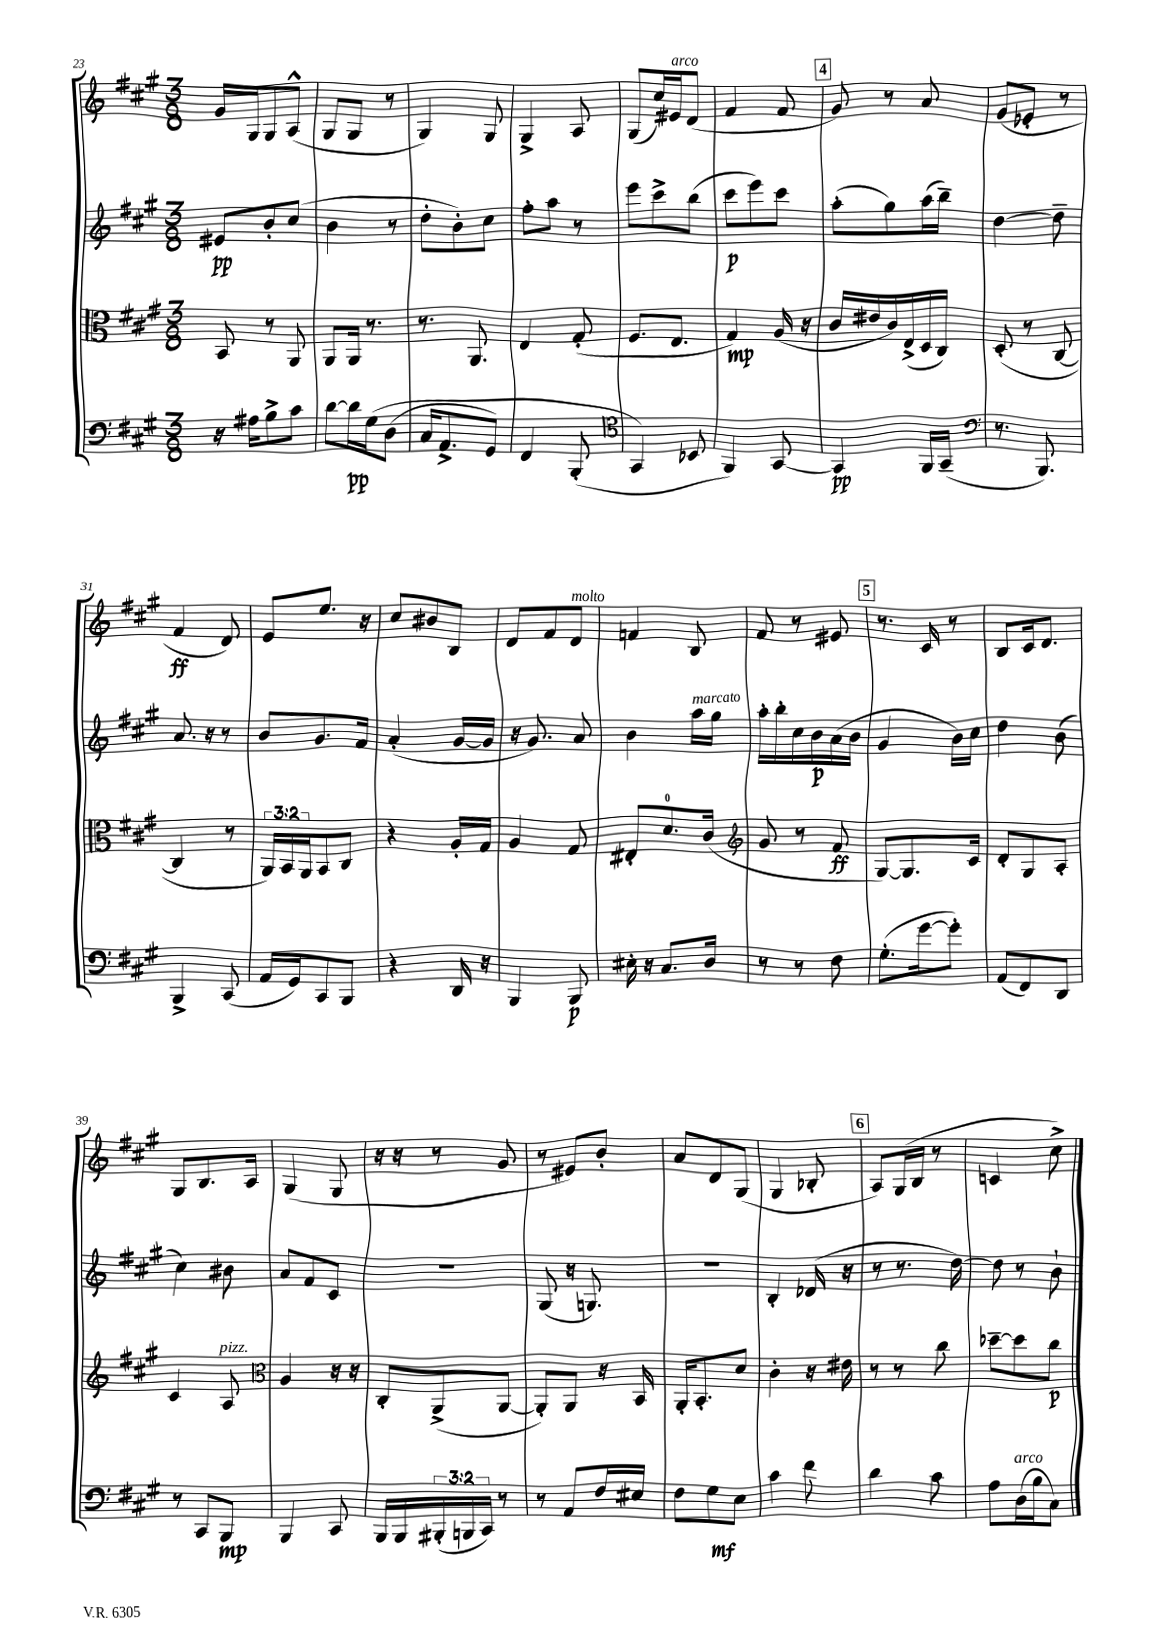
<<
\new StaffGroup <<
\new Staff = "s0" {
    \clef treble \key a \major \numericTimeSignature \time 3/8
    gis'16 gis16 gis8 a8-^( |
    gis8 gis8 r8 |
    gis4) gis8 |
    gis4-> a8 |
    gis8( cis''16) eis'16^\markup { \italic "arco" } d'8( |
    fis'4 fis'8 |
    \mark \markup { \box "4" } gis'8) r8 a'8 |
    gis'8( ees'8-. r8 |
    fis'4\ff d'8) |
    e'8 e''8. r16 |
    cis''8 bis'8 b8 |
    d'8 fis'8 d'8^\markup { \italic "molto" } |
    f'4 b8 |
    fis'8 r8 eis'8 |
    \mark \markup { \box "5" } r8. cis'16 r8 |
    b8 cis'16 d'8. |
    gis8 b8. a16 |
    gis4( gis8 |
    r16 r16 r8 gis'8 |
    r8 eis'8) b'8-. |
    a'8 d'8 gis8( |
    gis4 bes8-. |
    \mark \markup { \box "6" } a8) gis16( b16 r8 |
    c'4 cis''8->) \bar "|." |
}
\new Staff = "s1" {
    \clef treble \key a \major \numericTimeSignature \time 3/8
    eis'8\pp b'8-. cis''8( |
    b'4 r8 |
    d''8-. b'8-.) cis''8 |
    fis''8-. a''8 r8 |
    e'''8 cis'''8-> b''8( |
    cis'''8\p e'''8) cis'''8 |
    \mark \markup { \box "4" } a''8-.( gis''8) a''16( b''16--) |
    d''4~ d''8-- |
    a'8. r16 r8 |
    b'8 gis'8. fis'16 |
    a'4-.( gis'16~ gis'16 |
    r16 gis'8.) a'8 |
    b'4 a''16^\markup { \italic "marcato" } gis''16 |
    a''16-. b''16-. cis''16 b'16\p a'16( b'16 |
    \mark \markup { \box "5" } gis'4 b'16) cis''16 |
    d''4 b'8( |
    cis''4) bis'8 |
    a'8 fis'8 cis'8 |
    R4. |
    gis8( r16 g8.) |
    R4. |
    b4-. des'16( r16 |
    \mark \markup { \box "6" } r8 r8. d''16~) |
    d''8 r8 b'8-! \bar "|." |
}
\new Staff = "s2" {
    \clef alto \key a \major \numericTimeSignature \time 3/8 \override Staff.TupletNumber.text = #tuplet-number::calc-fraction-text
    b,8 r8 a,8 |
    a,8 a,16 r8. |
    r8. a,8. |
    e4 gis8-.( |
    fis8. e8. |
    gis4\mp) a16( r16 |
    \mark \markup { \box "4" } cis'16 eis'16 cis'16) e16->( d16 cis16) |
    d8-.( r8 cis8~ |
    cis4 r8 |
    \tuplet 3/2 { a,16) b,16 a,16 } b,8 cis8 |
    r4 a16-. gis16 |
    a4 gis8 |
    eis8-. d'8.-0 cis'16( |
    \clef treble gis'8 r8 fis'8\ff |
    \mark \markup { \box "5" } gis8~) gis8. cis'16 |
    d'8-. gis8 a8-. |
    cis'4 a8^\markup { \italic "pizz." } |
    \clef alto a4 r16 r16 |
    cis8-. a,8->( a,8~ |
    a,8-.) a,8 r16 b,16 |
    a,16-. b,8.-. d'8 |
    cis'4-. r16 eis'16 |
    \mark \markup { \box "6" } r8 r8 cis''8 |
    des''8~-- des''8 cis''8\p \bar "|." |
}
\new Staff = "s3" {
    \clef bass \key a \major \numericTimeSignature \time 3/8 \override Staff.TupletNumber.text = #tuplet-number::calc-fraction-text
    r16 ais16 b8-> cis'8 |
    d'8~ d'16\pp gis16\( d8( |
    cis16 a,8.-> gis,8) |
    fis,4 b,,8-.( |
    \clef tenor gis,4\) bes,8 |
    fis,4) gis,8~ |
    \mark \markup { \box "4" } gis,4\pp fis,16 gis,16--( |
    \clef bass r8. b,,8.) |
    b,,4-> cis,8( |
    a,16 gis,16) cis,8 b,,8 |
    r4 d,16 r16 |
    b,,4 b,,8\p |
    eis16-. r16 cis8. d16 |
    r8 r8 fis8 |
    \mark \markup { \box "5" } gis8.-.( gis'16~ gis'8-.) |
    a,8( fis,8) d,8 |
    r8 cis,8 b,,8\mp |
    b,,4 cis,8 |
    b,,16 b,,16 \tuplet 3/2 { bis,,16-.( b,,16 cis,16) } r8 |
    r8 a,8 fis16 eis16 |
    fis8 gis8\mf e8 |
    cis'4 fis'8 |
    \mark \markup { \box "6" } d'4 cis'8 |
    a8 d16^\markup { \italic "arco" }( b16 cis8) \bar "|." |
}
>>
>>
\layout { \context { \Score currentBarNumber = #23 } }
